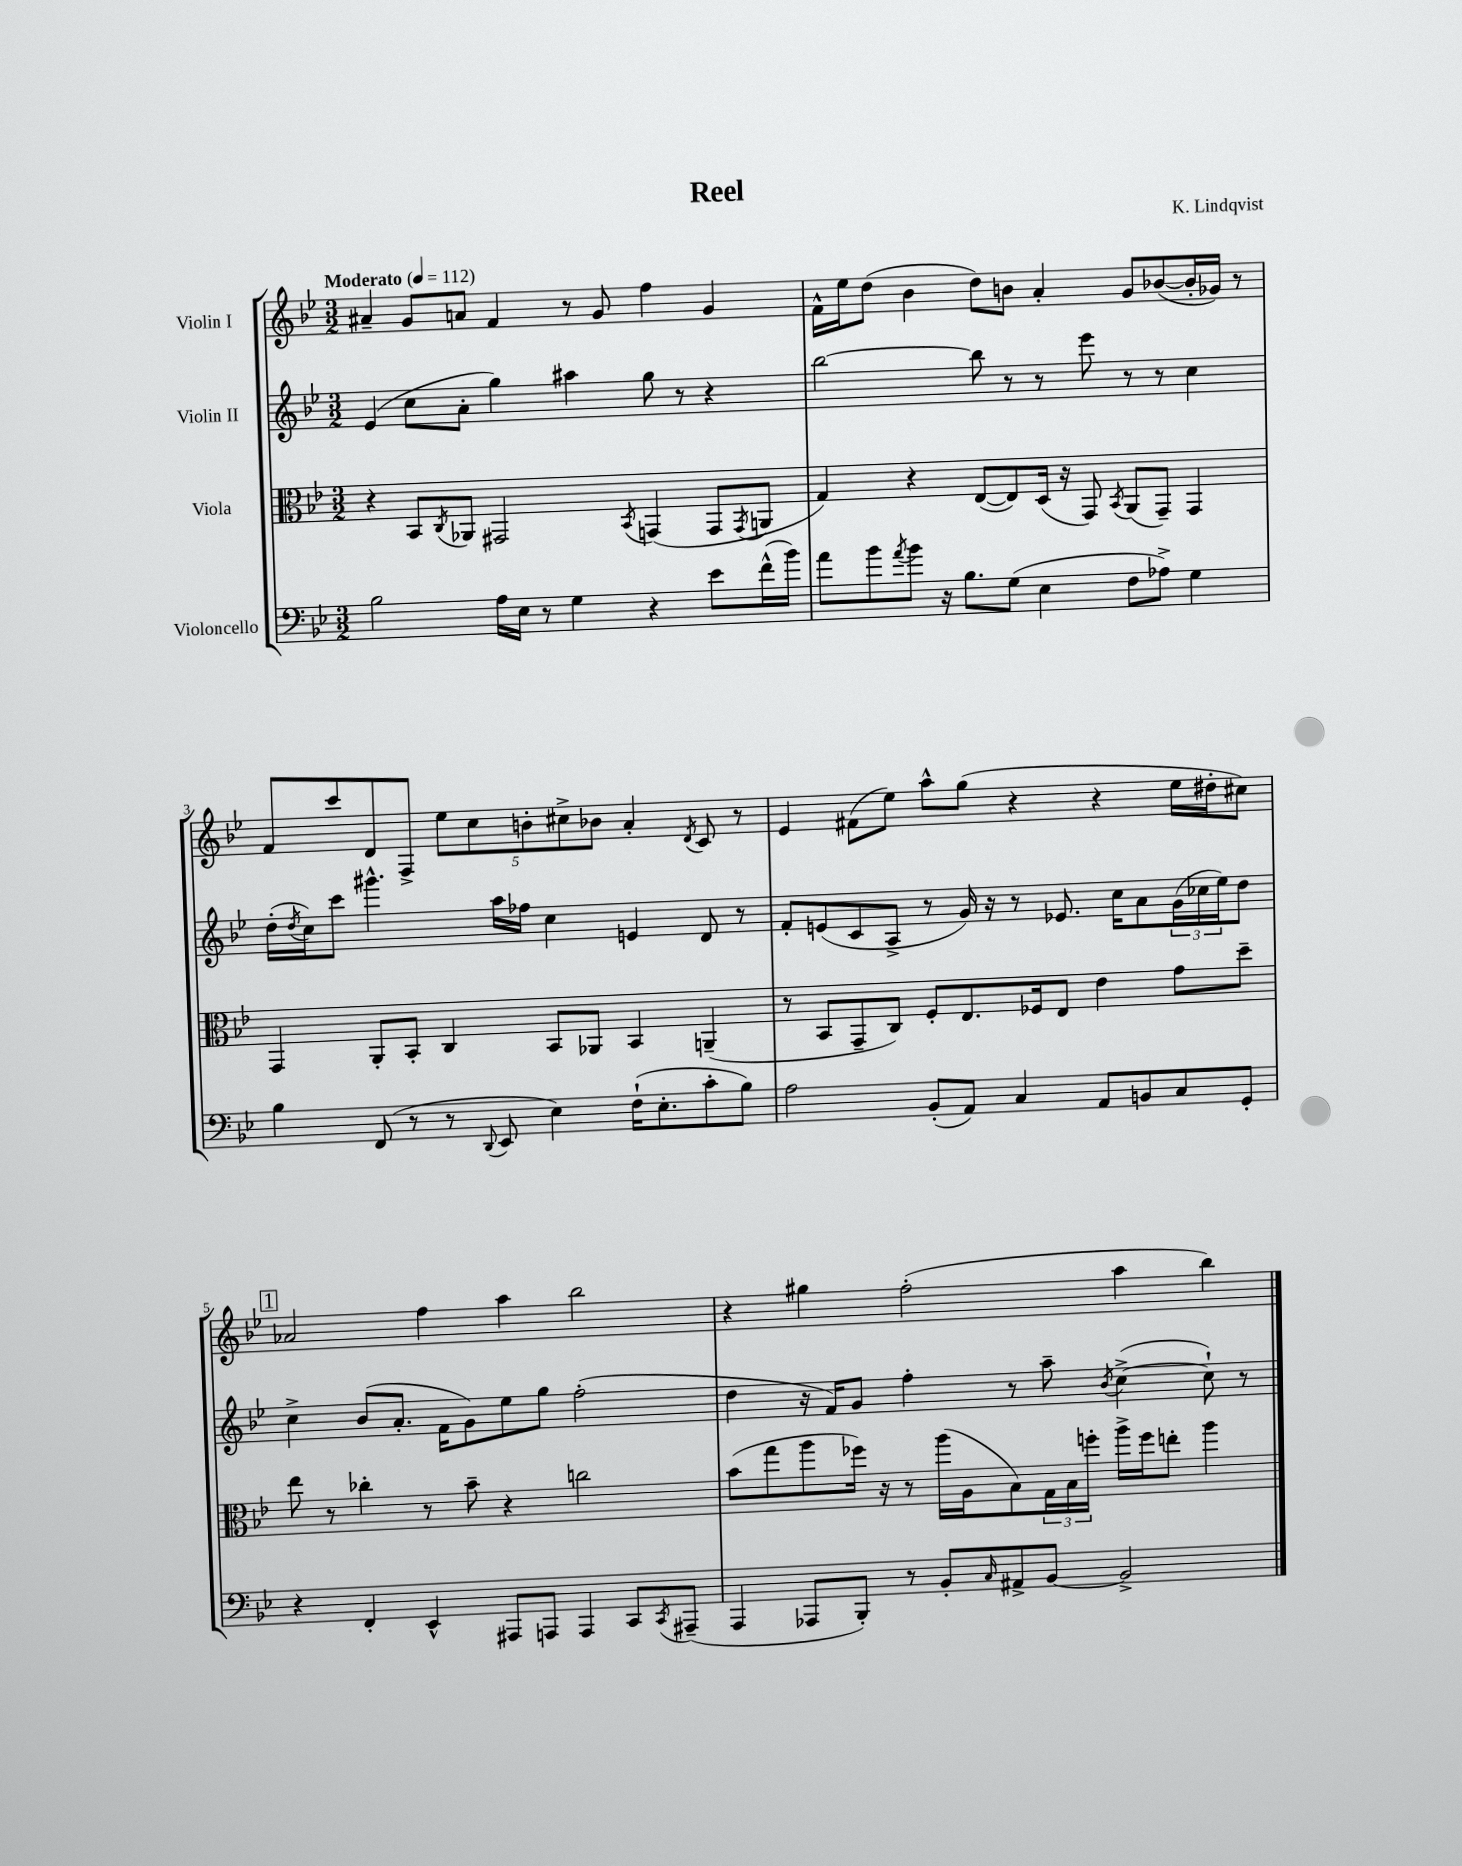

**kern	**kern	**kern	**kern
*staff4	*staff3	*staff2	*staff1
*clefF4	*clefC3	*clefG2	*clefG2
*k[b-e-]	*k[b-e-]	*k[b-e-]	*k[b-e-]
*M3/2	*M3/2	*M3/2	*M3/2
*MM112	*MM112	*MM112	*MM112
2B-\	4r	(4e-/	4a#~/
.	8BB-/L	8cc\L	8g/L
.	8qC/	.	.
.	8AA-/J	8a'\J	8a/J
16A\LL	2GG#/	4gg\)	4f/
16E-\JJ	.	.	.
8r	.	.	.
4G\	.	4aa#\	8r
.	.	.	8g/
.	8qBB-/	.	.
4r	(4GG/	8gg\	4ff\
.	.	8r	.
8e-\L	8GG/L	4r	4g/
.	8qGG/	.	.
(16f^^\L	8AA/J	.	.
16b-\JJ)	.	.	.
=	=	=	=
8a\L	4G/)	[2bb-\	16f^^\LL
.	.	.	16ee-\J
8b-\	.	.	(8dd\J
8qa/	.	.	.
8b-\J	4r	.	4b-\
16r	.	.	.
8.B-\L	.	.	.
.	([8E-/L	8bb-\]	8dd\L)
(8G\J	8E-/])	8r	8b\J
4E-\	(16D/Jk	8r	4a'/
.	16r	.	.
.	8GG/)	8eee-\	.
.	8qBB-/	.	.
8F\L	(8AA/L	8r	8g/L
8A-^\J)	8GG~/J)	8r	([8b-/
4G\	4GG/	4cc\	16b-'/]L
.	.	.	16g-/JJ)
.	.	.	8r
=	=	=	=
4B-\	4GG/	(16dd'\LL	8f/L
.	.	8qdd/	.
.	.	16cc\J)	.
.	.	8ccc\J	8ccc/
(8FF/	8AA'/L	4.ggg#^^\	8d/
8r	8BB-'/J	.	8F^/J
8r	4C/	.	10ee-\L
.	.	.	10cc\
8qqDD/	.	.	.
8EE-/	.	16aa\LL	.
.	.	16ff-\JJ	.
.	.	.	10b'\
4E-\)	8BB-/L	4cc\	.
.	.	.	10cc#^\
.	8AA-/J	.	.
.	.	.	10b-\J
(16F`\LK	4BB-/	4e/	4a'/
8.E-'\	.	.	.
.	.	.	8qd/
8c'\	(4AA~/	8d/	8c/
8B-\J)	.	8r	8r
=	=	=	=
2A\	8r	8f'/L	4e-/
.	8BB-/L	(8e/	.
.	8GG~/	8c/	(8f#\L
.	8C/J)	8A^/J	8ee-\J)
(8BB-'/L	8F'/L	8r	8aa^^\L
8AA/J)	8.E-/	16g/)	(8gg\J
.	.	16r	.
4C/	.	8r	4r
.	16F-/k	.	.
.	8E-/J	8.e-/	.
8AA/L	4e-\	.	4r
.	.	16cc\LK	.
8BB/	.	8a\	.
8C/	8g\L	(24g\L	16ee-\LL
.	.	24cc-\	.
.	.	.	16dd#'\J
.	.	24ee-\J)	.
8GG'/J	8dd~\J	8dd\J	8cc#\J)
=	=	=	=
4r	8ee-\	4cc^\	2a-/
.	8r	.	.
4FF'/	4cc-'\	(8b-/L	.
.	.	8.a'/J	.
4EE-^^/	8r	.	4ff\
.	.	16f\LK	.
.	8b-~\	8g\)	.
8AAA#/L	4r	8ee-\	4aa\
8AAA/J	.	8gg\J	.
4AAA/	2cc\	(2ff'\	2bb-\
8CC/L	.	.	.
8qCC/	.	.	.
(8AAA#~/J	.	.	.
=	=	=	=
4AAA/	(8b-\L	4dd\	4r
.	8gg\	.	.
8AAA-/L	8aa\	16r	4gg#\
.	.	16f/LK)	.
8BBB-'/J)	16ff-\Jk)	8g/J	.
.	16r	.	.
8r	8r	4ff'\	(2ff'\
8BB-'/L	(16aa\LL	.	.
.	16A\J	.	.
16qqC/	.	.	.
8AA#^/	8B-\)	8r	.
[8BB-/J	24G\L	8aa~\	.
.	24B-\	.	.
.	24ff'\JJ	.	.
.	.	8qb-/	.
2BB-^/]	16aa^\LL	([4cc^\	4aa\
.	16ff\J	.	.
.	8ee'\J	.	.
.	4aa\	8cc`\])	4bb-\)
.	.	8r	.
==	==	==	==
*-	*-	*-	*-
